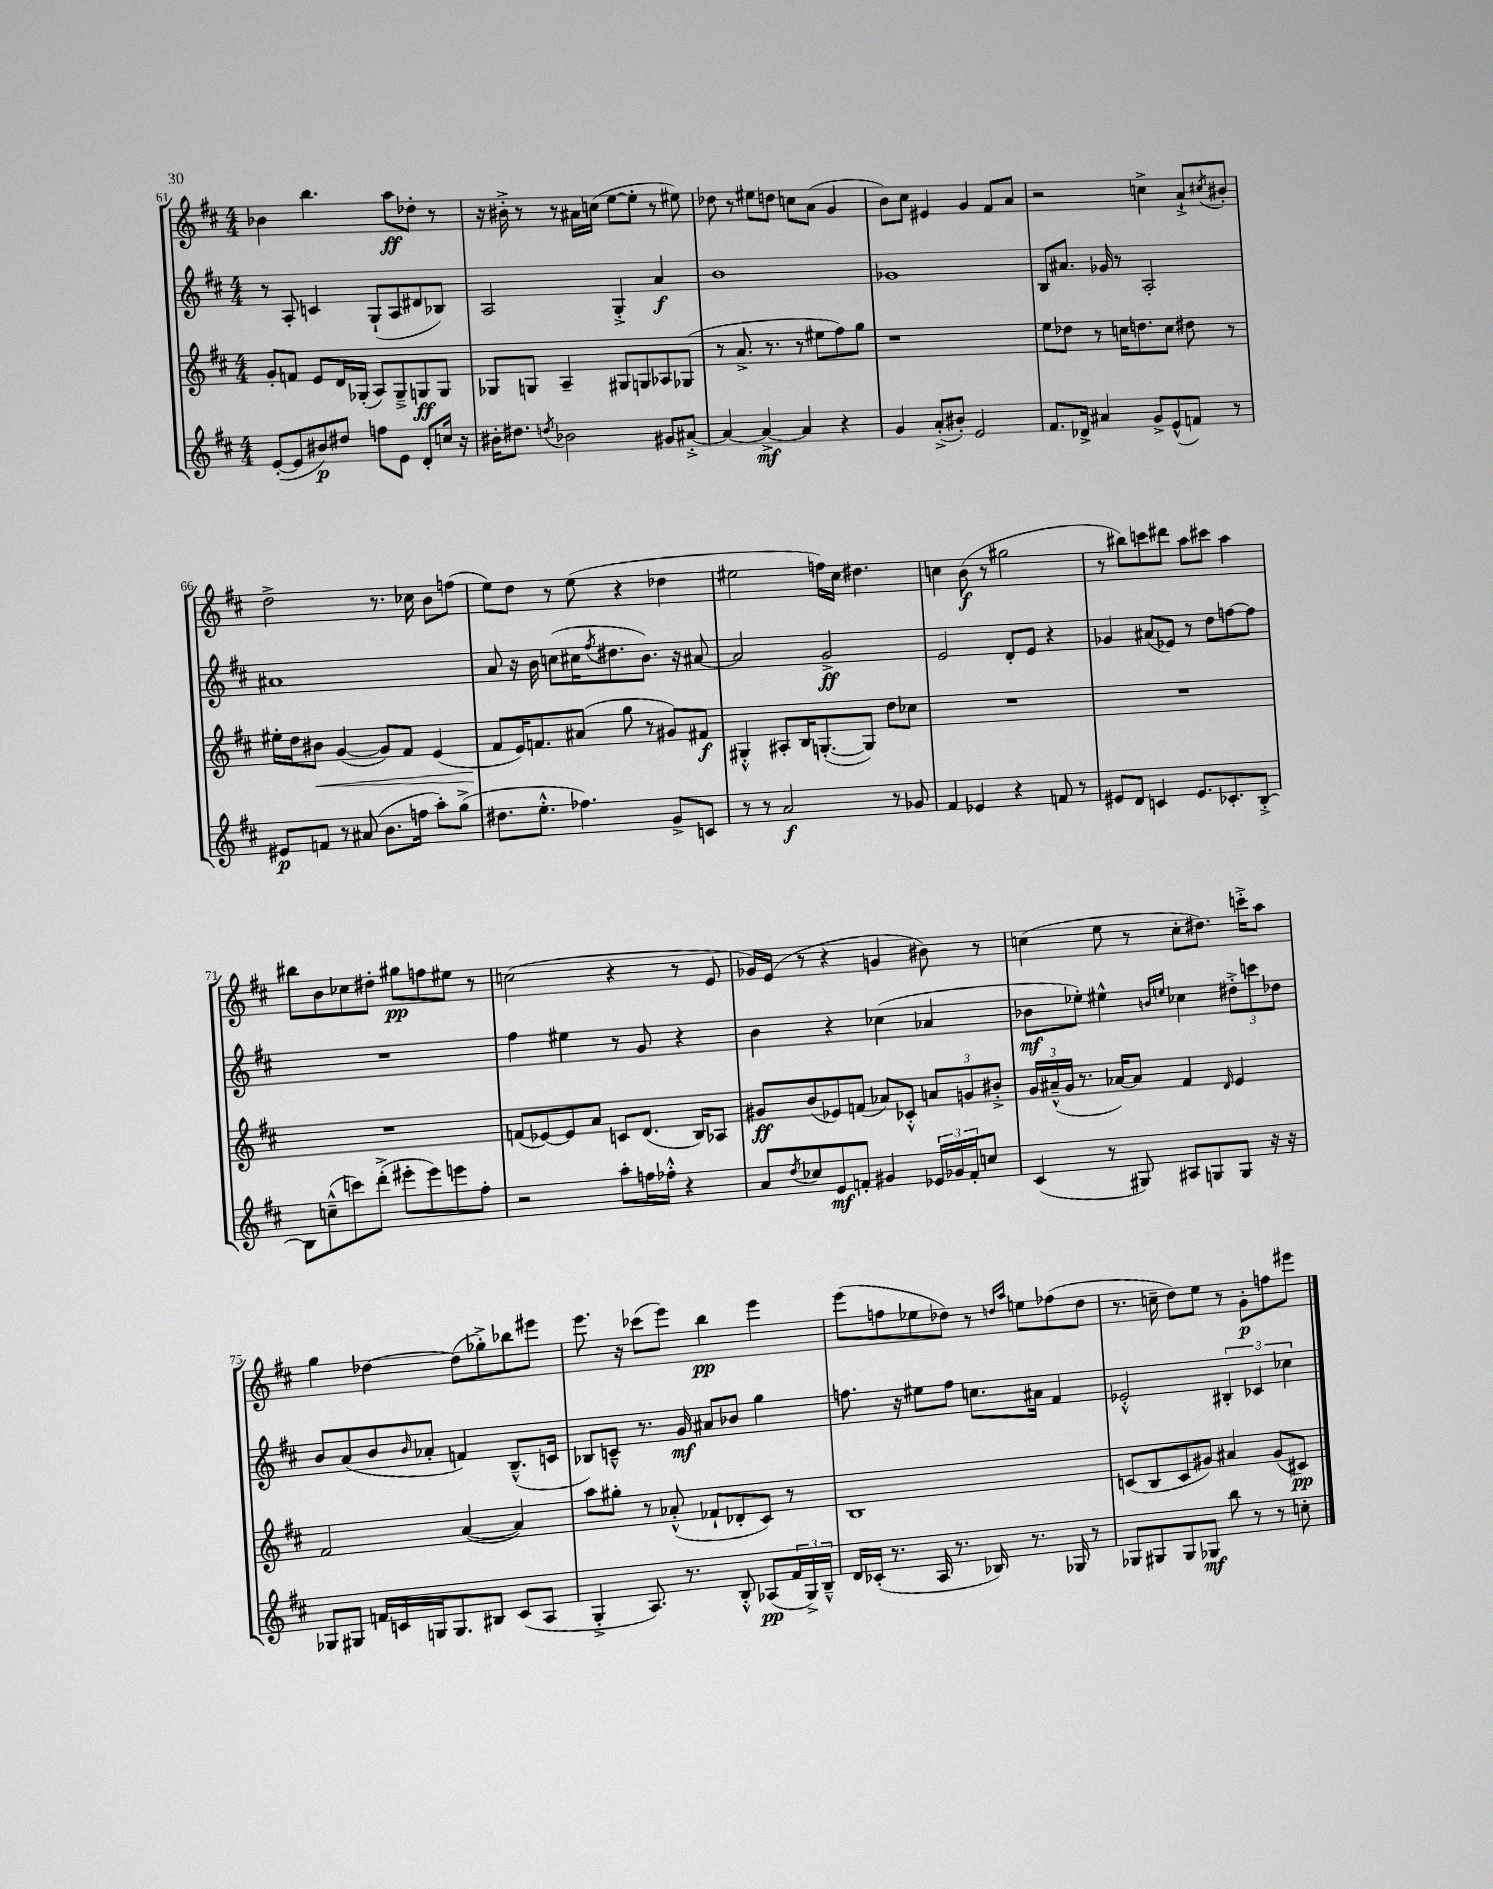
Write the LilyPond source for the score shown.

<<
\new StaffGroup <<
\new Staff = "s0" {
    \clef treble \key d \major \numericTimeSignature \time 4/4
    bes'4 b''4. a''8\ff des''8-. r8 |
    r16 bis'16-.-> r8 r8 ais'16 c''16( e''8~ e''8-. r8 eis''8) |
    des''8 r8 eis''8 d''8 c''8 a'8( g'4 |
    b'8) cis''8 eis'4 g'4 fis'8 a'8 |
    r2 c''4-> a'8-!-> \acciaccatura { cis''8 } bis'8-. |
    d''2-> r8. ces''16 b'8 f''8( |
    e''8) d''8 r8 e''8( r4 des''4 |
    eis''2 f''16) cis''16 dis''4. |
    c''4 b'8\f( r8 gis''2 |
    r8 bis''8) c'''8 dis'''8 a''8 cis'''8 a''4 |
    bis''8 b'8 ces''8 dis''8-. gis''8\pp f''8 eis''8 r8 |
    c''2( r4 r8 e'8 |
    ges'16) e'16( r8 r4 g'4 bis'8) r8 |
    c''4( e''8 r8 c''8-. dis''8.) c'''16-.-> a''8 |
    g''4 des''4~ des''8( ges''8-.->) bes''8 eis'''8 |
    e'''8. r16 ces'''8( e'''8) b''4\pp e'''4 |
    e'''8( f''8 ees''8 des''8) r8 \grace { d''16 a''16 } e''8 fes''8( d''8 |
    r8. c''16-- d''8) e''8 r8 g'8-.\p f''8 eis'''8 \bar "|." |
}
\new Staff = "s1" {
    \clef treble \key d \major \numericTimeSignature \time 4/4
    r8 a8-. c'4 g8-!( a8 dis'8 bes8) |
    a2 g4-.-> a'4\f |
    b'1 |
    ges'1 |
    b8 ais'8. ges'16 r8 a2-. |
    ais'1 |
    a'8 r16 b'16 c''8( cis''16 \acciaccatura { fis''8 } dis''8. b'8.) r16 ais'8~ |
    ais'2 g'2->\ff |
    e'2 d'8-. e'8 r4 |
    ges'4 ais'8( ees'8) r8 d''8 f''8~ f''8 |
    R1 |
    fis''4 eis''4 r8 g'8 r4 |
    b'4 r4 ces''4( aes'4 |
    bes'8\mf ees''8-.) eis''4-^ \grace { b'16 e''16 } ces''4 \tuplet 3/2 { dis''8-.-> c'''8 des''8 } |
    b'8 a'8( b'8 \grace { b'16 } aes'8-. f'4) b8.---^( c'16 |
    bes8) c'8---^ r8. g'16\mf ais'8 bes'8 g''4 |
    f''8. r16 eis''8 f''8 c''8. ais'16 fis'4 |
    ees'2-.-^ \tuplet 3/2 { bis4-. ces'4 ces''4 } \bar "|." |
}
\new Staff = "s2" {
    \clef treble \key d \major \numericTimeSignature \time 4/4
    g'8-. f'8 e'8 d'16 ges16-.( a8) ges8---> g8\ff g8 |
    ges8 g8 a4-- gis8 g8 aes8 ges8( |
    r8 a'8.-> r8. r8 eis''8 fis''8) g''8 |
    r1 |
    e''8 des''8 r8 c''16 d''8. c''8 dis''8 r8 |
    eis''16-. d''16 bis'8\< g'4~( g'8) fis'8 e'4( |
    fis'8\! e'16) f'8. ais'8( g''8 r8 gis'8) fis'8\f |
    gis4-.-^ ais8-. b16 g8.~-.( g8) d''8 ces''8 |
    R1 |
    R1 |
    R1 |
    f'8( ees'8~) ees'8 a'8 c'8 d'8.( b16) aes8 |
    gis'8\ff b'8( ees'8) f'8( aes'8) ces'8-.-^ \tuplet 3/2 { a'8 g'8 bis'8-.-> } |
    \tuplet 3/2 { g'16 ais'16---^( g'16 } r8. aes'16~) aes'8 fis'4 \grace { d'16 } e'4 |
    fis'2 a'4~( a'4) |
    a''8 gis''8-. r8 aes'8-.-^( fes'8-! des'8-. cis'8) r8 |
    b1 |
    c'8( b8 c'8 gis'8) ais'4 gis'8( cis'8\pp) \bar "|." |
}
\new Staff = "s3" {
    \clef treble \key d \major \numericTimeSignature \time 4/4
    e'8~-.( e'8 bis'8\p) dis''8 f''8 e'8 d'8-. c''16 r16 |
    bis'16-. dis''8. \acciaccatura { d''8 } bes'2 gis'8 ais'8~-.-> |
    ais'4~ ais'4~->\mf ais'4 r4 |
    g'4 a'8-.->( bis'8-.) e'2 |
    fis'8. des'16-> ais'4 g'8-> e'8-^( f'8) r8 |
    eis'8\p f'8 r8 ais'8( b'8. f''16 a''8-.) g''8->( |
    dis''8. e''8.-.-^ fes''4.) g'8-> c'8 |
    r8 r8 a'2\f r8 ges'8 |
    fis'4 ees'4 r4 f'8 r8 |
    eis'8 d'8 c'4 eis'8. ces'8.-. b8~-.-> |
    b8 c''8---^( c'''8) d'''8-.->( eis'''8-. eis'''8) e'''8 fis''8-. |
    r2 a''8-. f''16 fes''16-.-^ r4 |
    a'8 \acciaccatura { d''8 } ces''8 e'8\mf f'8-. gis'4 \tuplet 3/2 { ees'16 ges'16 f'16-. } c''8 |
    cis'4( r8 gis8) ais8 g8 g8 r16 r16 |
    ges8 gis8 f'16 c'16 g16 g8. bis8 c'8( a8 |
    g4-.-> a8.) r8. b8-.-^ aes8\pp( \tuplet 3/2 { fis'16 g16->) b16---^ } |
    d'16 ces'16-.( r8. a16 r8. bes16) r8. ges16 r8 |
    ges8 gis8 gis8 ges8\mf b''8 r8 r8 c''8-. \bar "|." |
}
>>
>>
\layout { \context { \Score currentBarNumber = #61 } }
